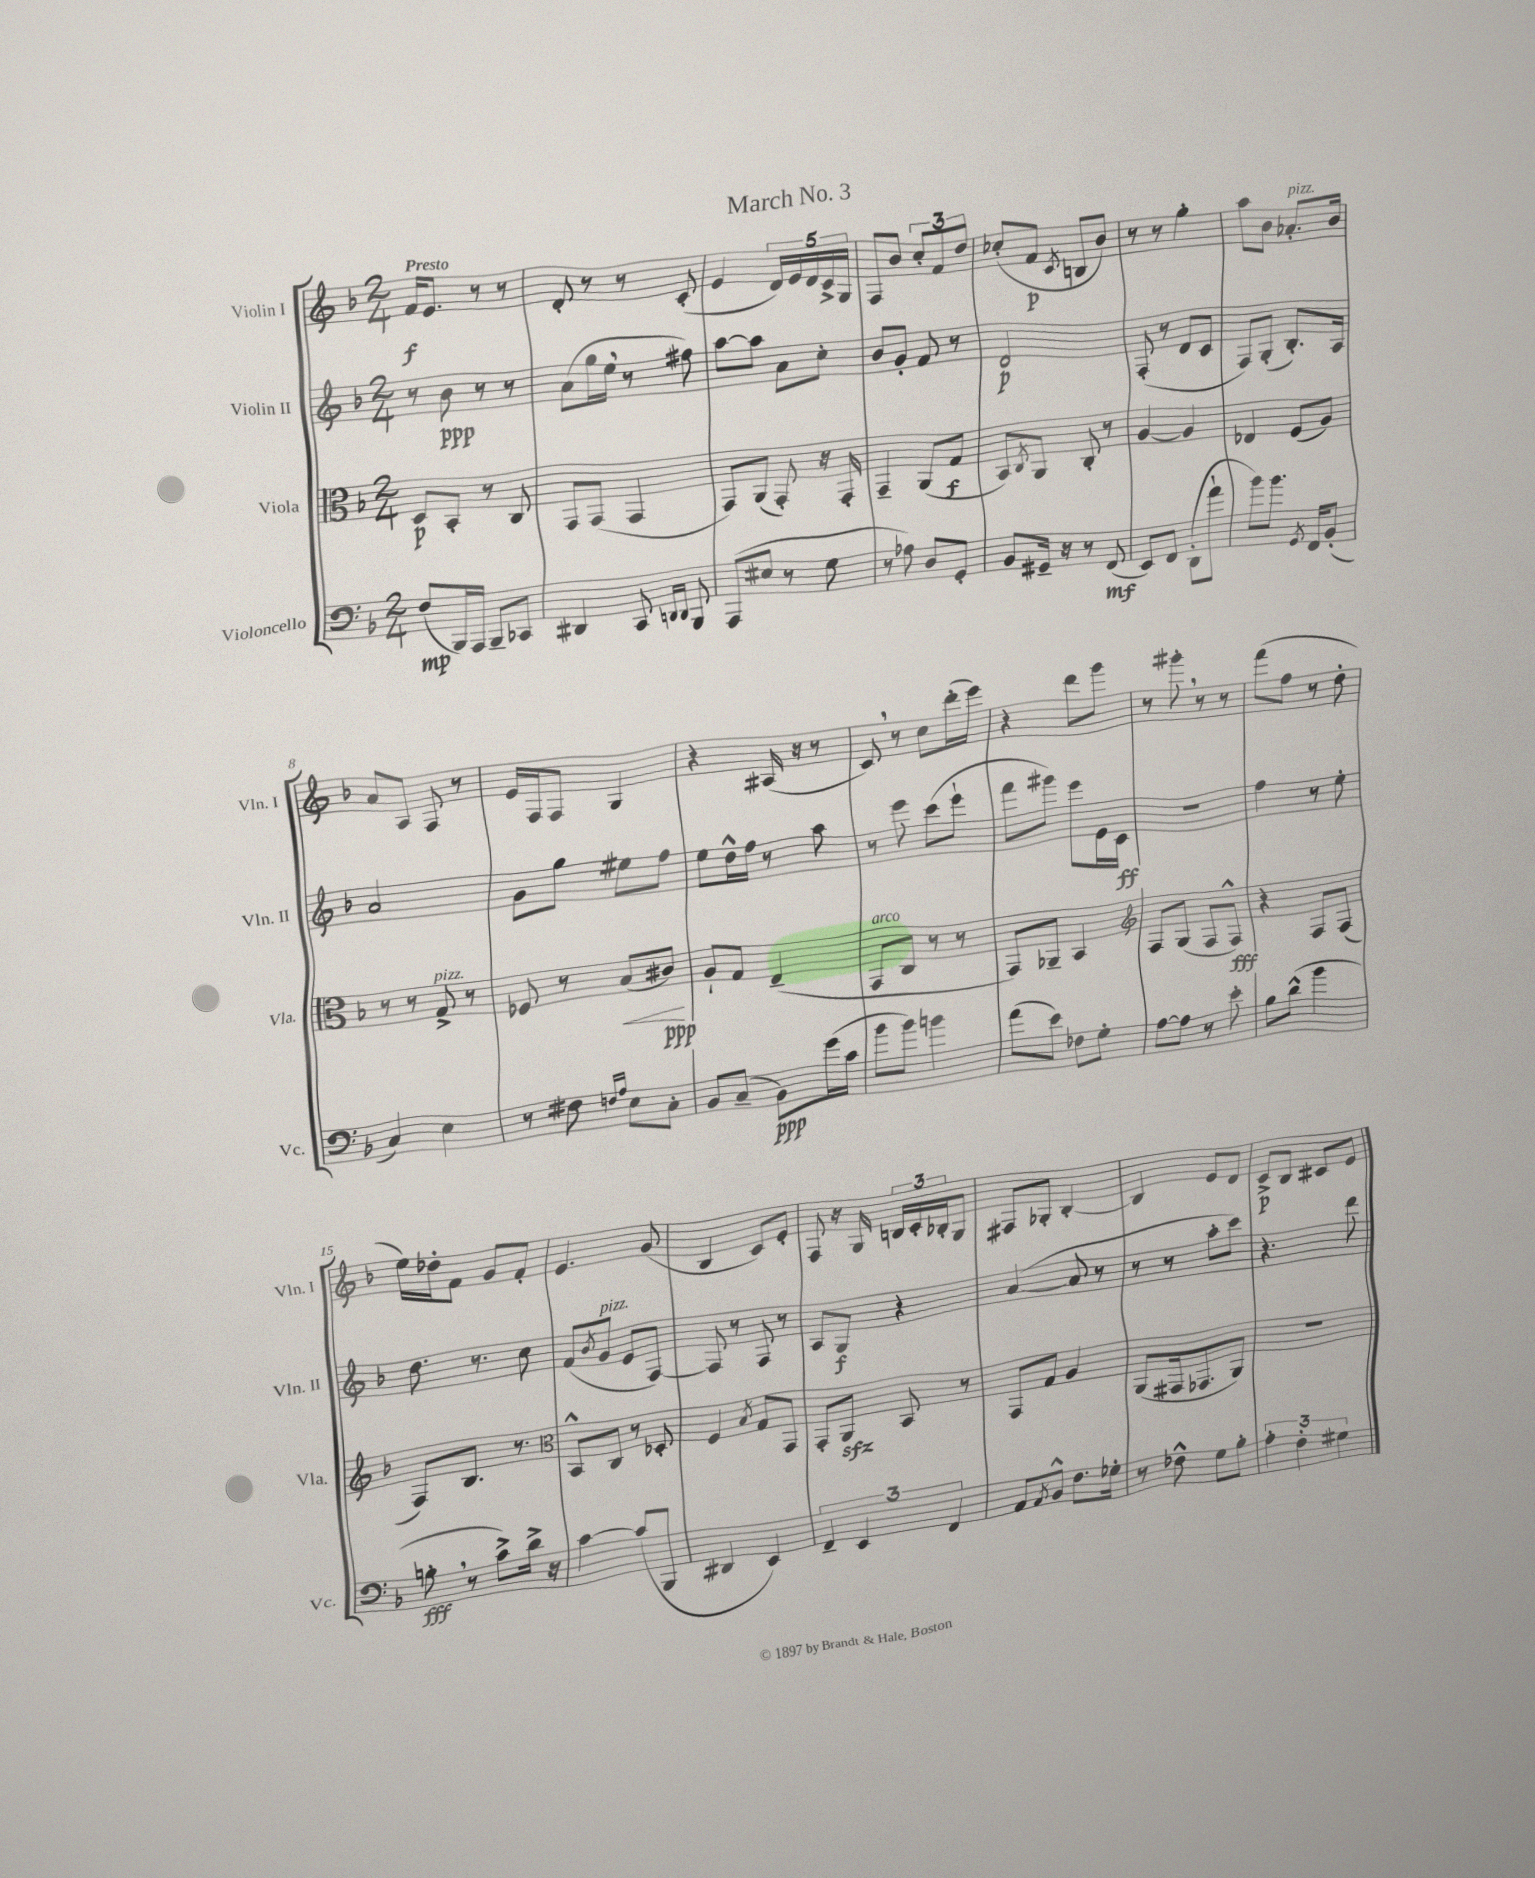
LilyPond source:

\header { title = "March No. 3" }
<<
\new StaffGroup <<
\new Staff = "s0" \with { instrumentName = "Violin I" shortInstrumentName = "Vln. I" } {
    \clef treble \key f \major \numericTimeSignature \time 2/4 \tempo "Presto"
    f'16\f e'8. r8 r8 |
    d'8-. r8 r8 c'8-.( |
    e'4 \tuplet 5/4 { d'16) e'16 d'16 c'16-> g16 } |
    f8 bes'8 \tuplet 3/2 { c''8-. f'8 d''8 } |
    ces''8-.( f'8\p \acciaccatura { c'8 } b8 bes'8) |
    r8 r8 g''4-. |
    a''8 bes'8 aes'8.-.^\markup { \italic "pizz." } bes'16 |
    a'8 a8 f8 r8 |
    e'16 f16 f8 g4 |
    r4 ais16( r16 r8 |
    c'8) \breathe r8 c''8 d'''16-.( e'''16) |
    r4 d'''8 g'''8 |
    r8 gis'''8-. \breathe r8 r8 |
    f'''8( f''8 r8 d''8-. |
    e''16) des''16-. f'8 g'8 f'8-. |
    e'4. g'8( |
    bes4 c'8) e'8-. |
    f8 r16 g16 \tuplet 3/2 { b16 c'16-. bes16-. } g8 |
    fis8 ges8-. bes4~-. |
    bes4 e'8 d'8 |
    c'8->\p bes8 cis'8 e'8 \bar "|." |
}
\new Staff = "s1" \with { instrumentName = "Violin II" shortInstrumentName = "Vln. II" } {
    \clef treble \key f \major \numericTimeSignature \time 2/4
    r8 bes'8\ppp r8 r8 |
    a'8( g''16 e''16 \breathe r8 fis''8) |
    a''8~ a''8 a'8 c''8-. |
    bes'8 g'8-. f'8 r8 |
    d'2\p |
    f8-.( r8 d'8 c'8 |
    f8) g8-.( bes8.-.) a16 |
    a'2 |
    g'8 g''8 eis''8 f''8 |
    e''8 d''16-^ f''16 r8 a''8 |
    r8 e'''8 c'''8( e'''8-! |
    f'''8 gis'''8) e'''8 e'16 c'16\ff |
    R2 |
    f''4 r8 e''8-. |
    d''8. r8. c''8 |
    f'8( \acciaccatura { bes'8 } g'8^\markup { \italic "pizz." } e'8 f8~) |
    f8 r8 f8 r8 |
    a8 g8\f r4 |
    a'4~( a'8 r8 |
    r8 r8 a''8-. c'''8) |
    r4. d'''8 \bar "|." |
}
\new Staff = "s2" \with { instrumentName = "Viola" shortInstrumentName = "Vla." } {
    \clef alto \key f \major \numericTimeSignature \time 2/4
    d8\p bes,8-. r8 c8 |
    g,8 g,8( g,4 |
    g,8) a,8( g,8-.) r16 g,16-. |
    g,4-- a,8( g8\f |
    bes,8) \acciaccatura { c8 } a,8 c8-. r8 |
    a4~ a4 |
    ees4 f8( a8) |
    r8 r8 g8->^\markup { \italic "pizz." } r8 |
    fes8 r8 bes8\<( cis'8\ppp\!) |
    a8-! g8 e4--( |
    g,8^\markup { \italic "arco" } c8 r8 r8 |
    g,8) aes,8-- bes,4 |
    \clef treble f8 g8( f8 f8-^\fff) |
    r4 f8 f8( |
    f8) bes8. r8. |
    \clef alto bes,8-^ c8 r8 des8-. |
    f4 \acciaccatura { bes8 } g8 g,8 |
    g,8-. a,8\sfz bes,8 r8 |
    g,8 g8 a4 |
    a,8( gis,16 ges,8. a,8) |
    R2 \bar "|." |
}
\new Staff = "s3" \with { instrumentName = "Violoncello" shortInstrumentName = "Vc." } {
    \clef bass \key f \major \numericTimeSignature \time 2/4
    f8\mp( bes,,16) a,,16 bes,,8-- ces,8 |
    dis,4 c,8 \grace { d,16 d,16 } bes,,8 |
    a,,8( eis8 r8 g8 |
    r8 aes8) d8 g,8-. |
    bes,8 gis,16-- r16 r8 f,8\mf( |
    e,8) f,8 d,8-.( a'8-! |
    bes'8) bes'8. \acciaccatura { g,8 } f,16 bes,8-.( |
    c4) e4 |
    r8 fis8 \grace { f16 a16 } e8 c8-. |
    bes,8 c8--( bes,8\ppp) g'16( c'16 |
    bes'8 bes'8) b'4 |
    a'8( e'8) fes8 g8-. |
    a8~ a8 r8 e'8-. |
    bes8 d'8-^( bes'4 |
    b8-.\fff \breathe r8 c'8->) d'16-> r16 |
    c'4~ c'8( bes,,8 |
    dis,4 e,4) |
    \tuplet 3/2 { f,4-- e,4 f,4 } |
    a,8 \acciaccatura { a,8 } bes,8-^ f8. ges16-. |
    r8 fes8-^ g8 bes8-. |
    \tuplet 3/2 { a4-. f4-. gis4 } \bar "|." |
}
>>
>>
